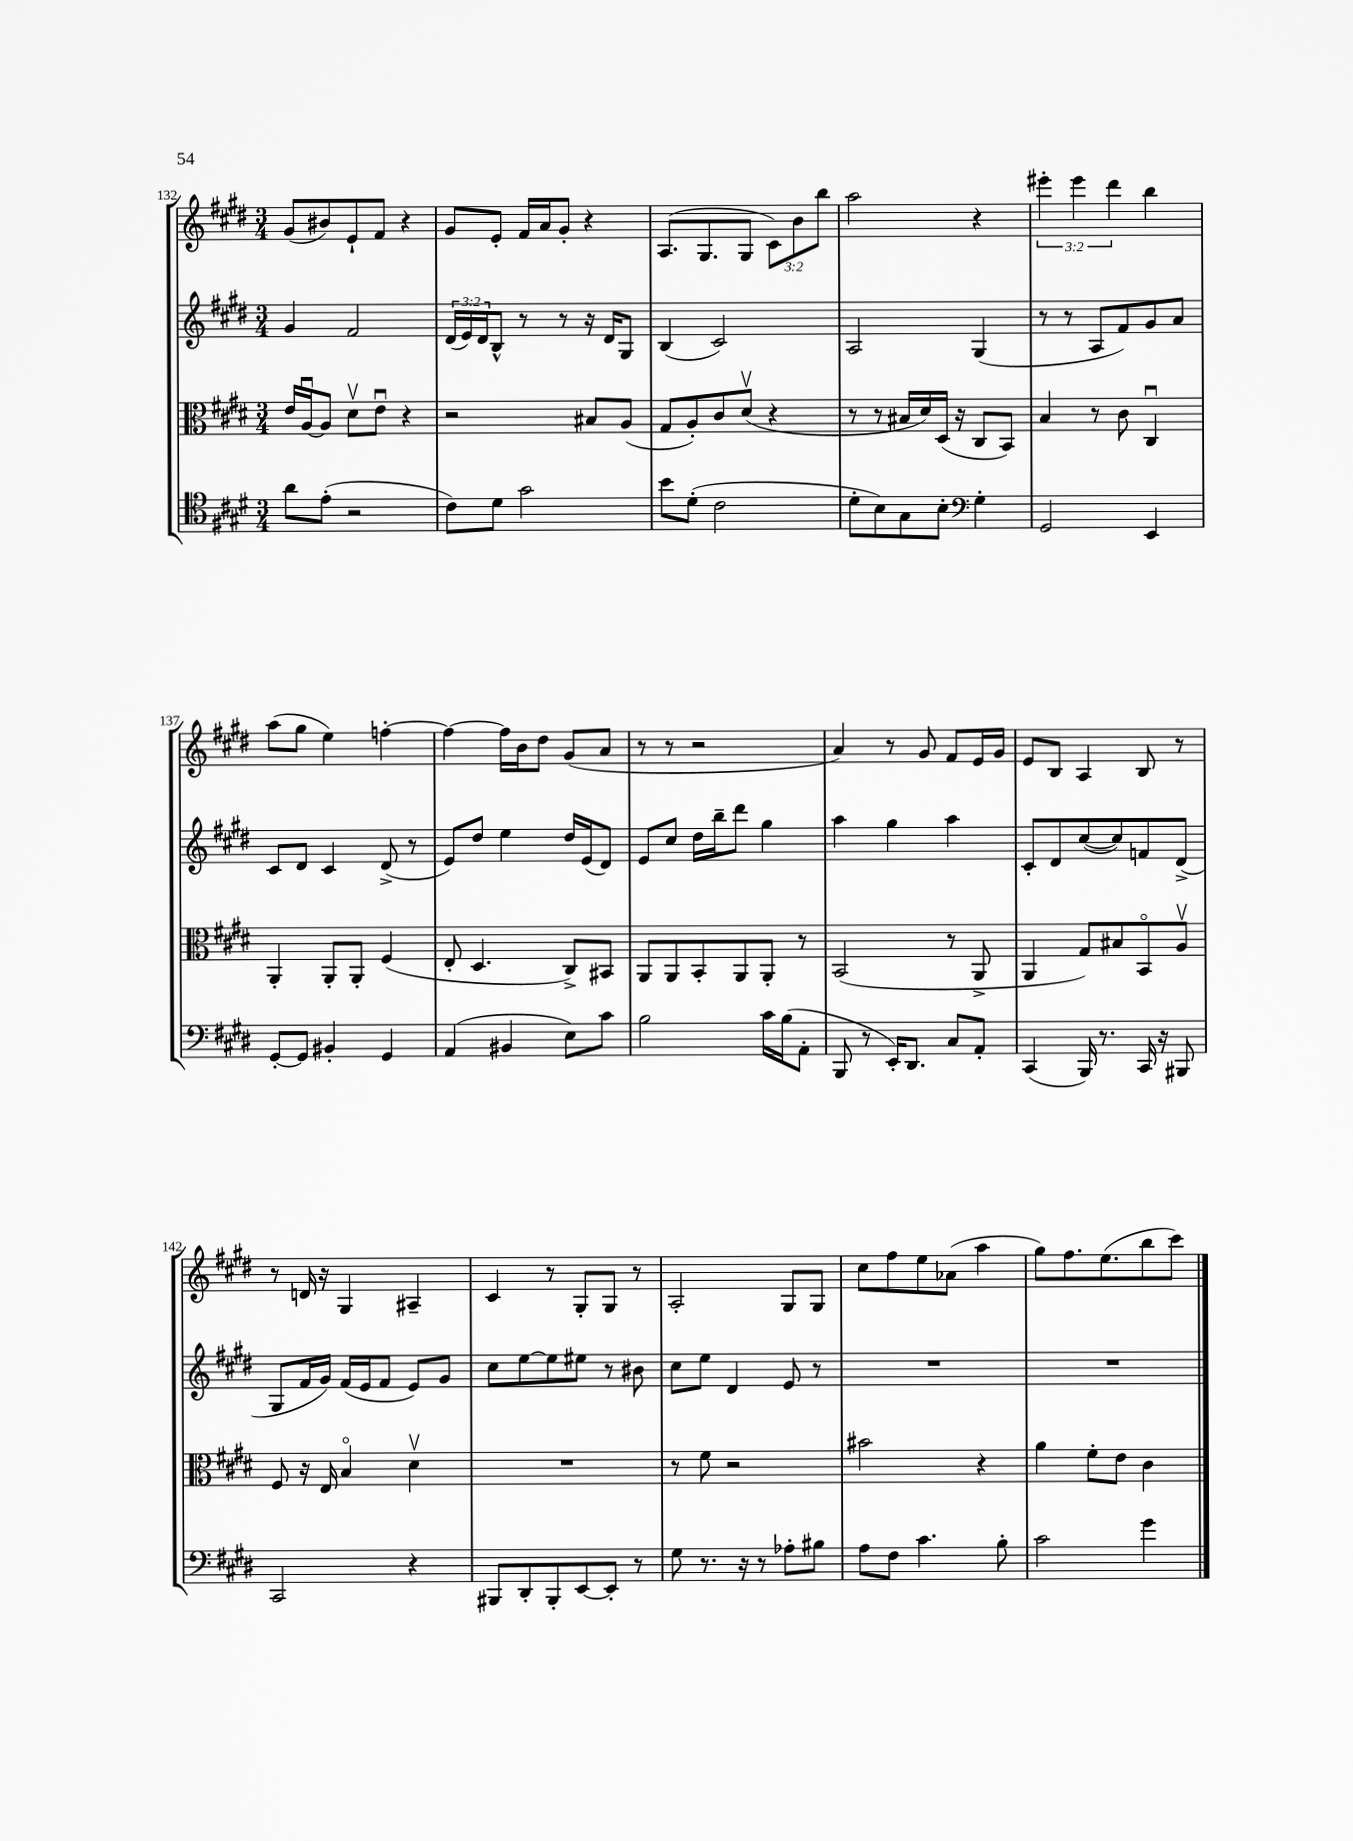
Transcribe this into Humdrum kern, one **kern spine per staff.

**kern	**kern	**kern	**kern
*staff4	*staff3	*staff2	*staff1
*clefC4	*clefC3	*clefG2	*clefG2
*k[f#c#g#d#]	*k[f#c#g#d#]	*k[f#c#g#d#]	*k[f#c#g#d#]
*M3/4	*M3/4	*M3/4	*M3/4
8a\L	16e/LL	4g#/	(8g#/L
.	[16Au/J	.	.
(8e'\J	8A/]J	.	8b#/)
2r	8d#v\L	2f#/	8e`/
.	8eu\J	.	8f#/J
.	4r	.	4r
=	=	=	=
8c#\L)	2r	(24d#/LL	8g#/L
.	.	24e/)	.
.	.	24d#/J	.
8d#\J	.	8B^^/J	8e'/J
2g#\	.	8r	16f#/LL
.	.	.	16a/J
.	.	8r	8g#'/J
.	8B#/L	16r	4r
.	.	16d#/LK	.
.	(8A/J	8G#/J	.
=	=	=	=
8b\L	8G#/L	(4B/	(8.A/L
(8d#'\J	8A'/)	.	.
.	.	.	8.G#/
2c#\	8c#/	2c#/)	.
.	(8d#v/J	.	8G#/J
.	4r	.	12c#\L)
.	.	.	12b\
.	.	.	12bb\J
=	=	=	=
8d#'\L	8r	2A/	2aa\
8B\)	8r	.	.
8G#\	16B#/LL	.	.
.	16d#/)	.	.
8B'\J	(16D#/JJ	.	.
.	16r	.	.
*clefF4	*	*	*
4G#'\	8C#/L	(4G#/	4r
.	8BB/J)	.	.
=	=	=	=
2GG#/	4B/	8r	6eee#'\
.	.	8r	.
.	.	.	6eee#\
.	8r	8A/L	.
.	.	.	6ddd#\
.	8c#\	8f#/)	.
4EE/	4C#u/	8g#/	4bb\
.	.	8a/J	.
=	=	=	=
[8GG#'/L	4AA'/	8c#/L	(8aa\L
8GG#/]J	.	8d#/J	8gg#\J
4BB#'/	8AA'/L	4c#/	4ee\)
.	8AA'/J	.	.
4GG#/	(4F#/	(8d#^/	[4ff'\
.	.	8r	.
=	=	=	=
(4AA/	8E'/	8e/L)	4ff\_
.	4.D#/	8dd#/J	.
4BB#/	.	4ee\	16ff\]LL
.	.	.	16b\J
.	.	.	8dd#\J
8E\L)	8C#^/L)	16dd#/LL	(8g#/L
.	.	(16e/J	.
8c#\J	8BB#/J	8d#/J)	8a/J
=	=	=	=
2B\	8AA/L	8e/L	8r
.	8AA/	8cc#/J	8r
.	8BB'/	16dd#\LL	2r
.	.	16bb~\J	.
.	8AA/	8ddd#\J	.
16c#\LL	8AA'/J	4gg#\	.
(16B\J	.	.	.
8AA'\J	8r	.	.
=	=	=	=
8BBB/	(2BB/	4aa\	4a/)
8r	.	.	.
16EE'/LK)	.	4gg#\	8r
8.DD#/J	.	.	.
.	.	.	8g#/
8C#/L	8r	4aa\	8f#/L
8AA'/J	8AA^/	.	16e/L
.	.	.	16g#/JJ
=	=	=	=
(4CC#/	4AA/	8c#'/L	8e/L
.	.	8d#/	8B/J
16BBB/)	8G#/L)	([8cc#/	4A/
8.r	.	.	.
.	8B#/	8cc#/])	.
16CC#/	8BBo/	8f/	8B/
16r	.	.	.
8BBB#/	8Av/J	(8d#^/J	8r
=	=	=	=
2CC#/	8F#/	8G#/L	8r
.	16r	16f#/L	16d/
.	16E/	16g#/JJ)	16r
.	4Bo/	(16f#/LL	4G#/
.	.	16e/J	.
.	.	8f#/J	.
4r	4d#v\	8e/L)	4A#~/
.	.	8g#/J	.
=	=	=	=
8BBB#/L	2.r	8cc#\L	4c#/
8DD#'/	.	[8ee\	.
8BBB#'/	.	8ee\]	8r
[8EE/	.	8ee#\J	8G#'/L
8EE'/]J	.	8r	8G#/J
8r	.	8b#\	8r
=	=	=	=
8G#\	8r	8cc#\L	2A'/
8.r	8f#\	8ee\J	.
.	2r	4d#/	.
16r	.	.	.
8r	.	.	.
8A-'\L	.	8e/	8G#/L
8B#\J	.	8r	8G#/J
=	=	=	=
8A\L	2b#\	2.r	8cc#\L
8F#\J	.	.	8ff#\
4.c#\	.	.	8ee\
.	.	.	(8a-\J
.	4r	.	4aa\
8B'\	.	.	.
=	=	=	=
2c#\	4a\	2.r	8gg#\L)
.	.	.	8.ff#\
.	8f#'\L	.	.
.	.	.	(8.ee\
.	8e\J	.	.
4g#\	4c#\	.	8bb\
.	.	.	8ccc#\J)
==	==	==	==
*-	*-	*-	*-
